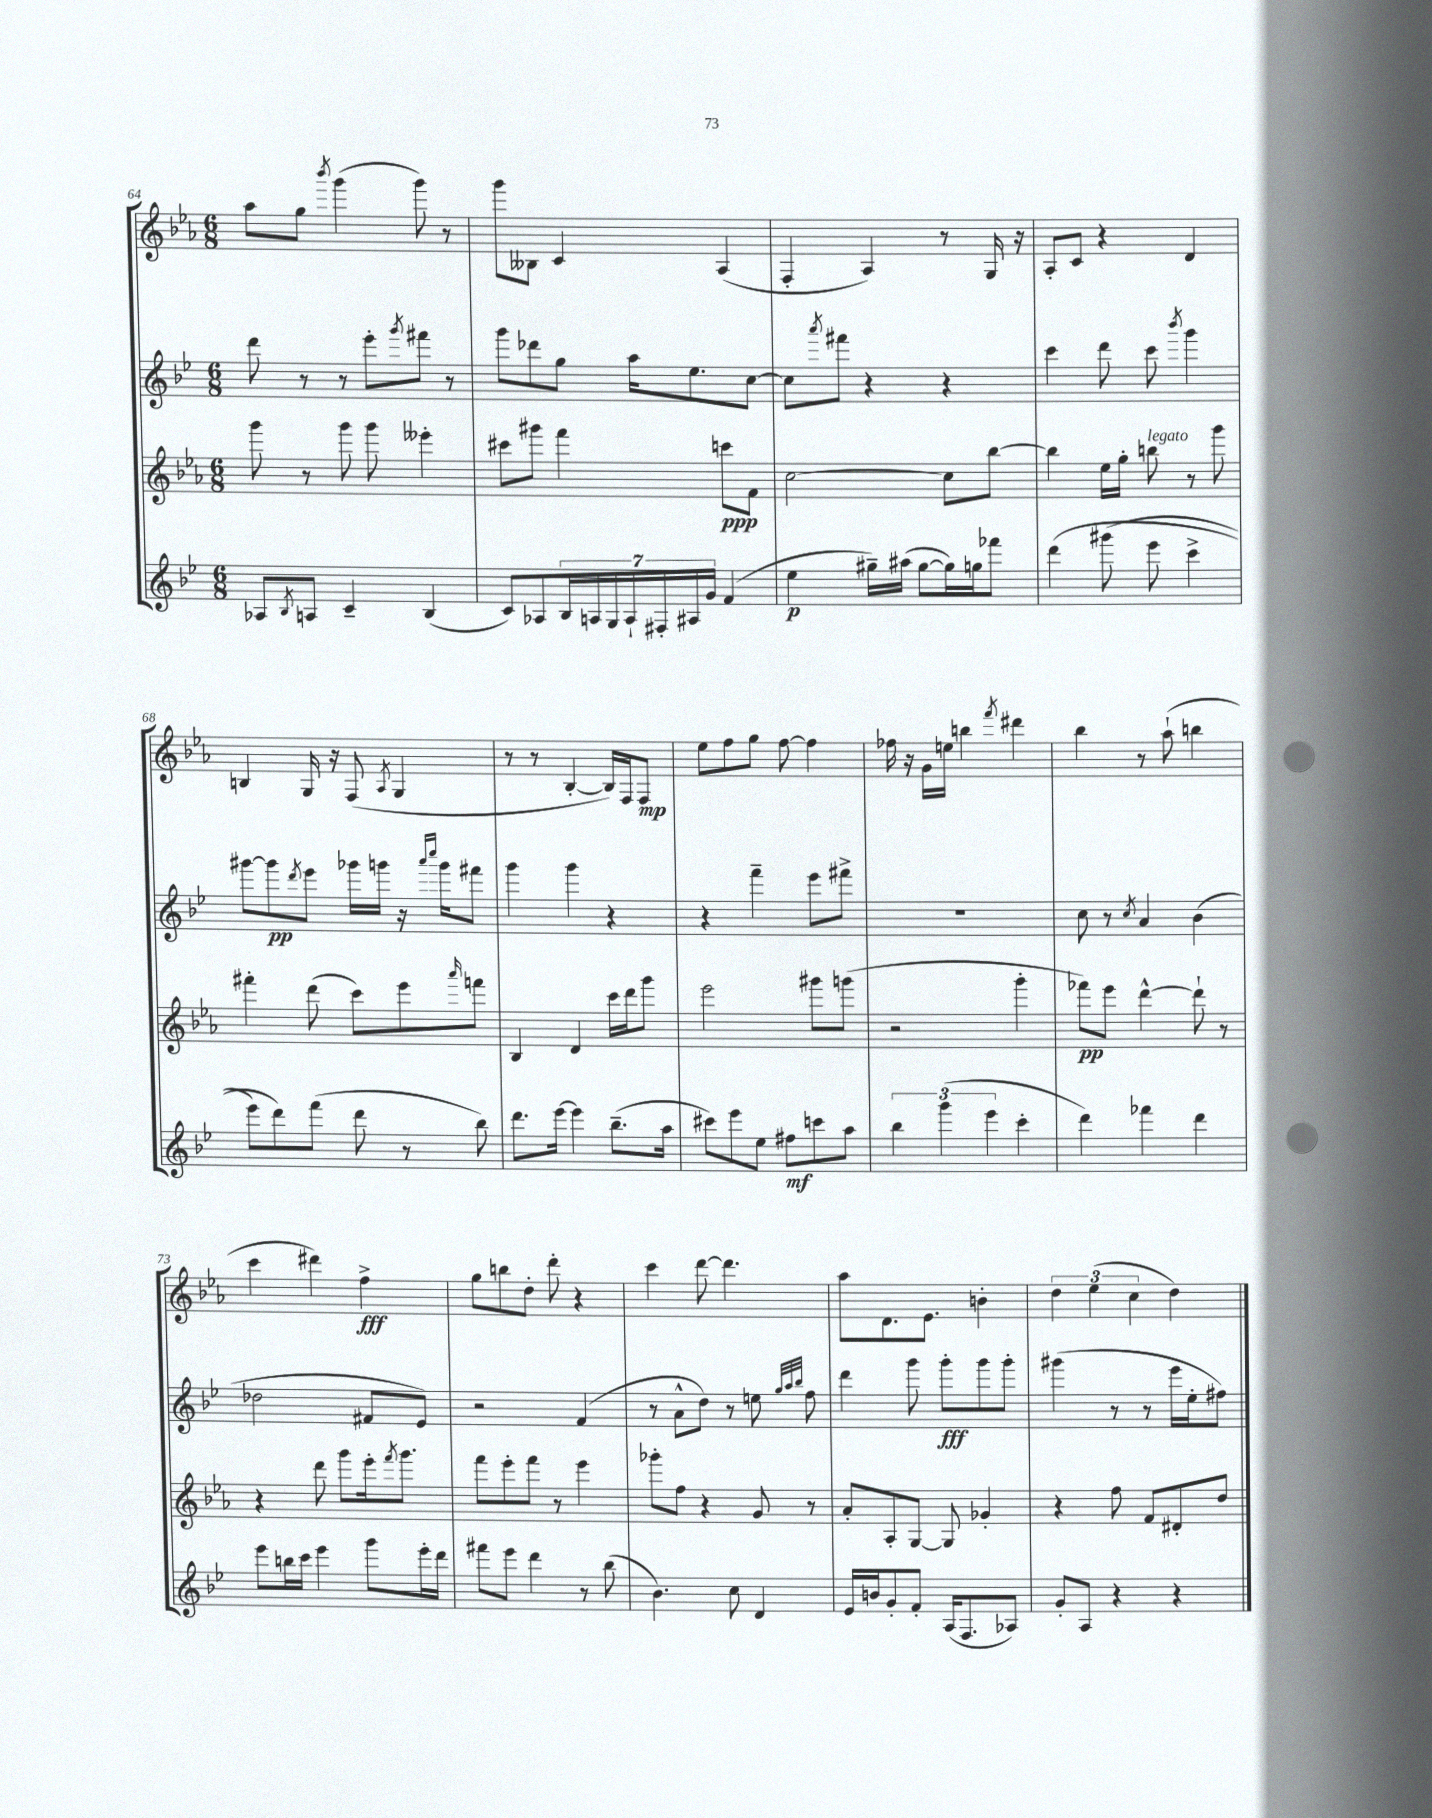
<<
\new StaffGroup <<
\new Staff = "s0" {
    \clef treble \key ees \major \numericTimeSignature \time 6/8
    aes''8 g''8 \acciaccatura { bes'''8 } g'''4( g'''8) r8 |
    g'''8 beses8 c'4 aes4( |
    f4-. aes4) r8 g16 r16 |
    aes8-. c'8 r4 d'4 |
    b4 g16 r16 f8( \acciaccatura { aes8 } g4 |
    r8 r8 bes4~-. bes16) f16 f8\mp |
    ees''8 f''8 g''8 f''8~ f''4 |
    fes''16 r16 g'16 e''16 b''4 \acciaccatura { f'''8 } dis'''4 |
    bes''4 r8 aes''8-!( b''4 |
    c'''4 dis'''4) f''4->\fff |
    g''8 b''8 d''8-. d'''8-. r4 |
    c'''4 d'''8~ d'''4. |
    aes''8 d'8. ees'8. b'4-. |
    \tuplet 3/2 { d''4 ees''4( c''4 } d''4) \bar "|." |
}
\new Staff = "s1" {
    \clef treble \key bes \major \numericTimeSignature \time 6/8
    d'''8 r8 r8 ees'''8-. \acciaccatura { g'''8 } fis'''8 r8 |
    g'''8 des'''8 g''8 a''16 ees''8. c''8~ |
    c''8 \acciaccatura { a'''8 } fis'''8 r4 r4 |
    c'''4 d'''8 c'''8 \acciaccatura { bes'''8 } g'''4 |
    gis'''8~ gis'''8\pp \acciaccatura { d'''8 } ees'''8 ges'''16 g'''16 r16 \grace { a'''16 c''''16 } g'''16 fis'''8 |
    g'''4 g'''4 r4 |
    r4 f'''4-- ees'''8 fis'''8-> |
    R2. |
    c''8 r8 \acciaccatura { c''8 } a'4 bes'4( |
    des''2 fis'8 ees'8) |
    r2 f'4( |
    r8 a'8-^ d''8) r8 e''8 \grace { g''32 a''32 bes''32 } f''8 |
    d'''4 g'''8 g'''8-.\fff g'''8 g'''8-. |
    gis'''4( r8 r8 ees'''16 ees''16-. fis''8) \bar "|." |
}
\new Staff = "s2" {
    \clef treble \key ees \major \numericTimeSignature \time 6/8
    g'''8 r8 g'''8 g'''8 eeses'''4-. |
    cis'''8 gis'''8 f'''4 c'''8\ppp f'8 |
    c''2~ c''8 bes''8~ |
    bes''4 ees''16 g''16-. b''8^\markup { \italic "legato" } r8 g'''8 |
    fis'''4-. d'''8( c'''8) ees'''8 \grace { aes'''16 } f'''8 |
    bes4 d'4 c'''16 d'''16 g'''8 |
    ees'''2 gis'''8 g'''8( |
    r2 g'''4-. |
    fes'''8\pp) ees'''8 d'''4~-^ d'''8-! r8 |
    r4 d'''8 g'''8 ees'''16-. \acciaccatura { f'''8 } g'''8. |
    f'''8 ees'''8-. f'''8 r8 ees'''4 |
    ges'''8-. f''8 r4 g'8 r8 |
    aes'8-. aes8-. g8~ g8 ges'4-. |
    r4 f''8 f'8 dis'8-. d''8 \bar "|." |
}
\new Staff = "s3" {
    \clef treble \key bes \major \numericTimeSignature \time 6/8
    aes8 \acciaccatura { bes8 } a8 c'4-- bes4( |
    c'8) aes8 \tuplet 7/4 { bes16 a16 g16 a16-! fis16-. ais16 g'16 } f'4( |
    ees''4\p gis''16--) ais''16( gis''8~ gis''16) g''16 fes'''8 |
    d'''4\( gis'''8( ees'''8 c'''4-> |
    ees'''8) d'''8\) f'''8( d'''8 r8 bes''8) |
    d'''8. ees'''16~ ees'''4 bes''8.--( a''16 |
    cis'''8) ees'''8 ees''8 fis''8\mf c'''8 a''8 |
    \tuplet 3/2 { bes''4 g'''4( ees'''4 } c'''4-. |
    d'''4) fes'''4 d'''4 |
    ees'''8 b''16 c'''16 ees'''4 g'''8 ees'''16-. d'''16 |
    fis'''8 ees'''8 d'''4 r8 bes''8( |
    bes'4.) c''8 d'4 |
    ees'16 b'16 g'8-. f'8-. a16( f8. aes8) |
    g'8-. a8 r4 r4 \bar "|." |
}
>>
>>
\layout { \context { \Score currentBarNumber = #64 } }
